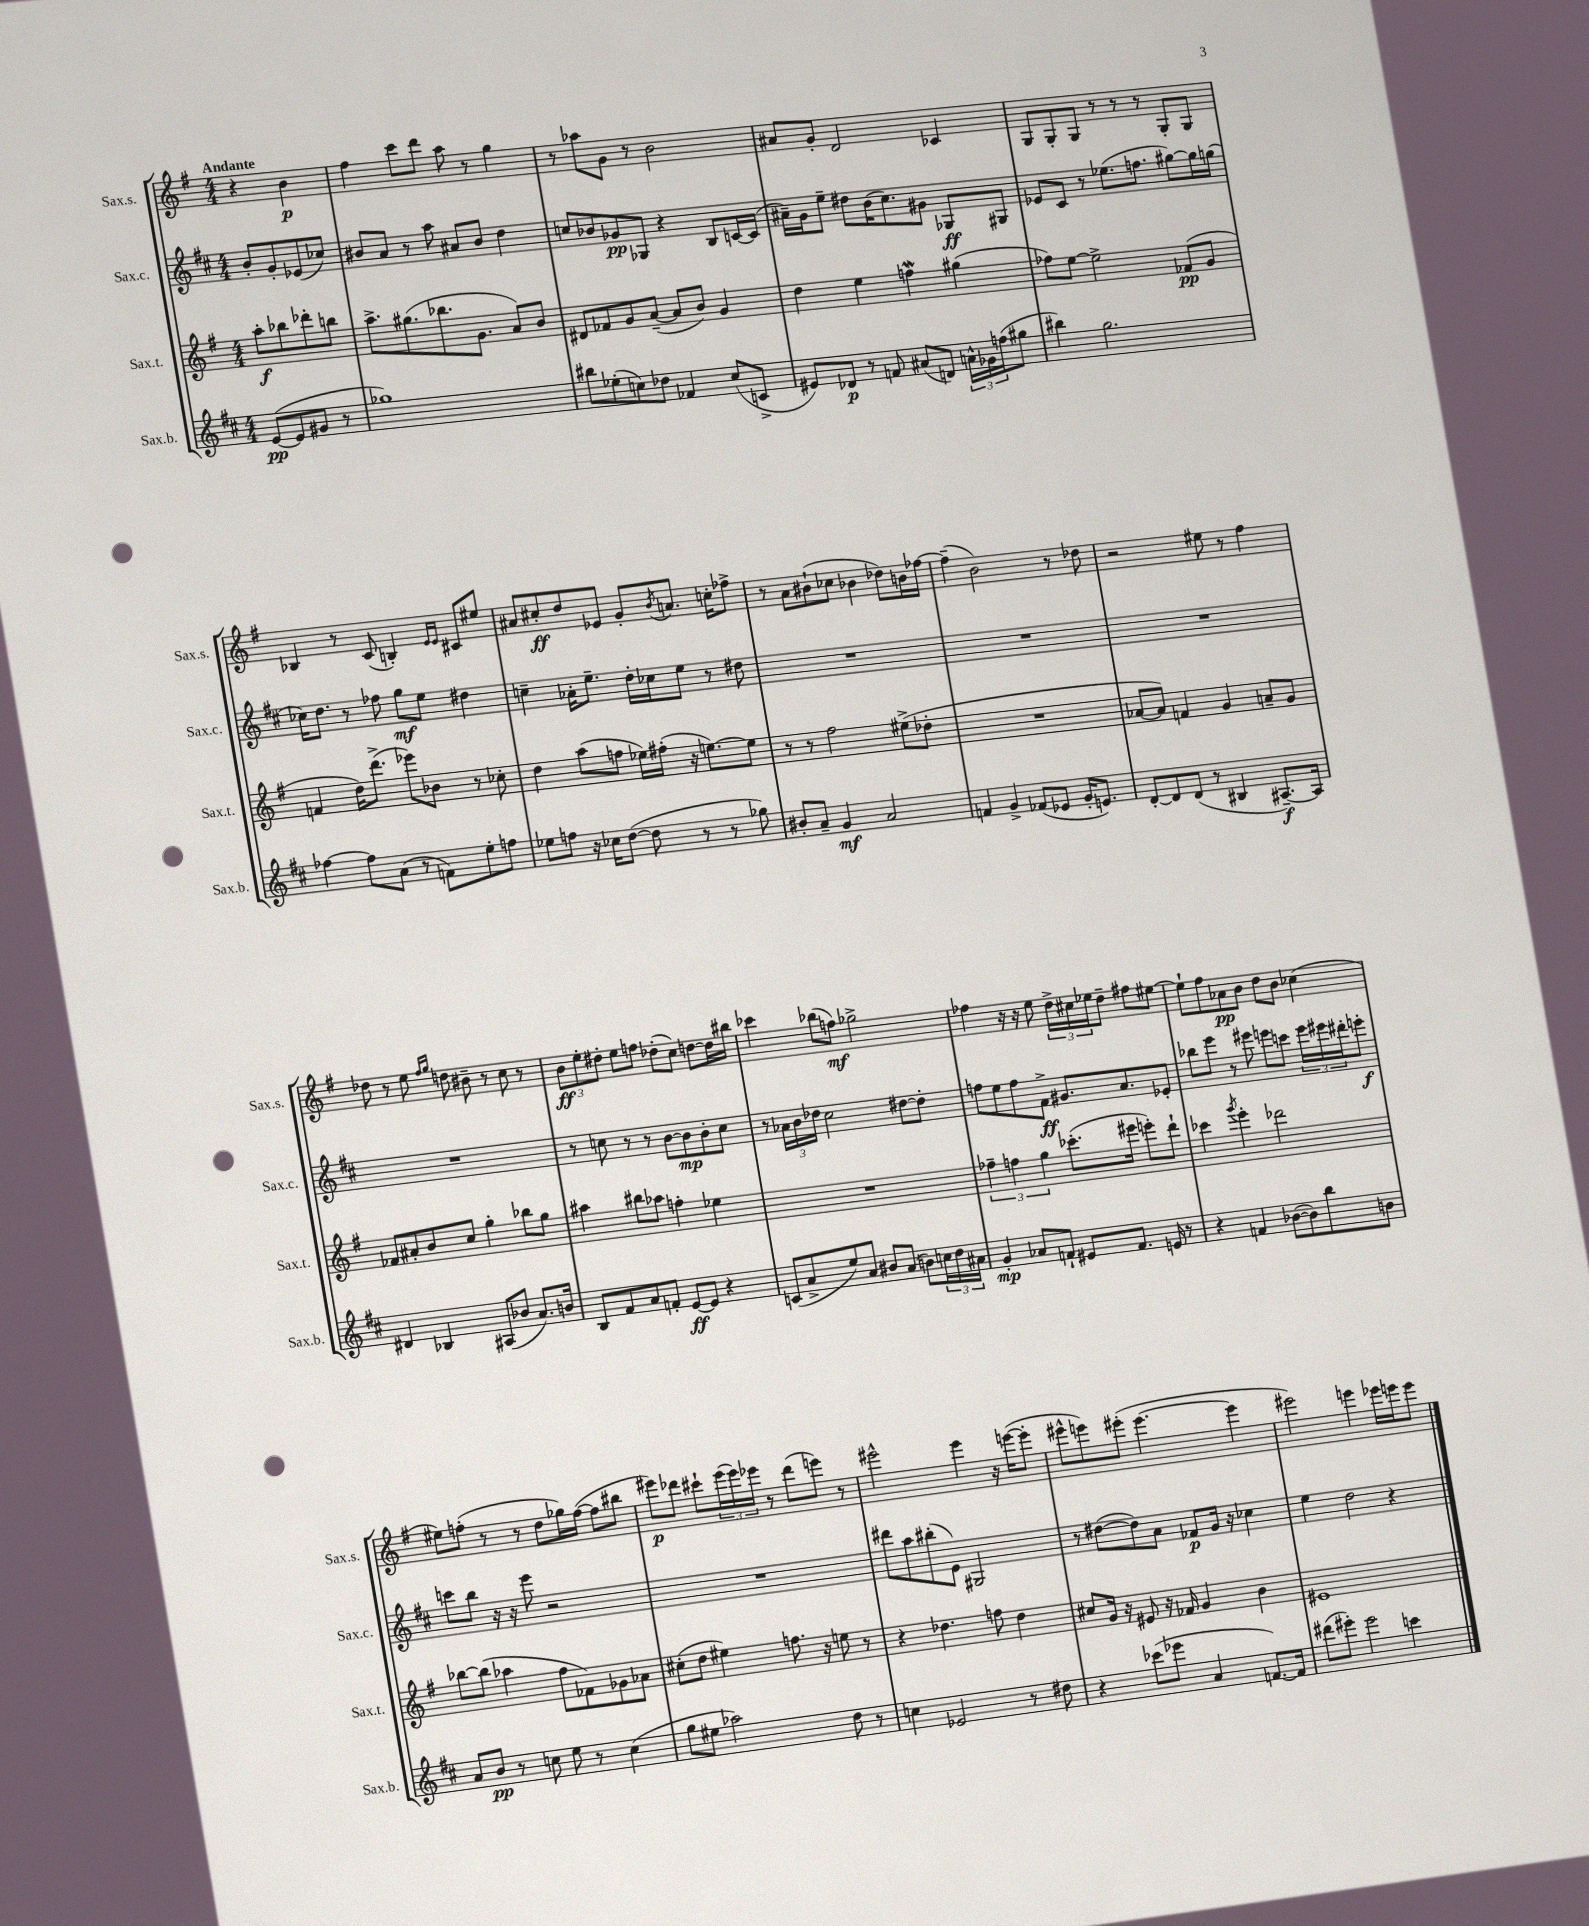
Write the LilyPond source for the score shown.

<<
\new StaffGroup <<
\new Staff = "s0" \with { instrumentName = "Sax.s." shortInstrumentName = "Sax.s." } {
    \clef treble \key g \major \numericTimeSignature \time 4/4 \partial 2 \tempo "Andante"
    r4 b'4\p |
    fis''4 c'''8 d'''8 a''8 r8 g''4 |
    r8 aes''8 g'8 r8 b'2 |
    ais'8 g'8-. d'2 ces'4 |
    g8 g8-. g8 r8 r8 r8 g8-. g8 |
    bes4 r8 c'8( b4-.) \grace { e'16 e'16 } cis'8 eis''8 |
    ais'8 cis''8-.\ff d''8 ees'8 g'8-. \acciaccatura { b'8 } a'8. c''16-. fes''8-> |
    r8 a'8 bis'8-!( ces''8 bes'4 des''8) b'16 fes''16~ |
    fes''4--( b'2) r8 des''8 |
    r2 eis''8 r8 fis''4 |
    des''8 r8 e''8 \grace { fis''16 g''16 } d''8 bis'8-- r8 c''8 r8 |
    \tuplet 3/2 { b'8\ff e''8-. dis''8-. } e''8 f''8 des''8-.( c''8) d''8~ d''16 bis''16 |
    ces'''4 bes''8( f''8\mf) ges''2-> |
    fes''4 r16 r16 e''8 \tuplet 3/2 { d''16-> cis''16 ees''16 } d''8-- fis''8 eis''8~ |
    eis''8-! fis''8 aes'8\pp b'8 d''8 b'8 ces''4( |
    eis''8) f''8-.( r8 r8 d''8 ges''16) f''16~( f''8 bis''8 |
    eis'''8\p) des'''8 cis'''8-! \tuplet 3/2 { eis'''16( eis'''16) ees'''16 } r8 des'''8( e'''8) r8 |
    eis'''2-^ eis'''4 r16 e'''16~( e'''8-. |
    eis'''8-^ e'''8) eis'''8-.( eis'''4.~ eis'''4 |
    eis'''2) e'''4 ees'''16 e'''16 e'''8 \bar "|." |
}
\new Staff = "s1" \with { instrumentName = "Sax.c." shortInstrumentName = "Sax.c." } {
    \clef treble \key d \major \numericTimeSignature \time 4/4 \partial 2
    b'8-. g'8-. ees'8( ces''8) |
    bis'8 a'8 r8 a''8 ais'8 bis'8 d''4 |
    c''8 bes'8 ges'8\pp ges8 r4 b8 c'16~ c'16( |
    ais'16--) g'16 e''8-- dis''8 b'16( cis''8.) gis'8 ges8\ff gis8 |
    ees'8 cis'8 r8 ees''8.( f''8. gis''8~) gis''16 g''16( |
    ces''16) d''8. r8 fes''8 g''8\mf e''8 dis''4 |
    c''4-- aes'16-. e''8.-- d''16-. ces''16 e''8 r8 dis''8 |
    R1 |
    R1 |
    R1 |
    R1 |
    r8 c''8 r8 r8 b'8~ b'8\mp b'8-. c''8 |
    r8 \tuplet 3/2 { aes'16 b'16 des''16 } cis''2 dis''8~ dis''8-. |
    f''8 e''8 f''8 fis'8->\ff gis'8. a'8. ees'8-. |
    bes''8 e'''8 r8 eis'''8 e'''8 c'''8 \tuplet 3/2 { e'''16 eis'''16 dis'''16-. } e'''8-.\f |
    c'''8 b''8 r16 r16 e'''8 r2 |
    R1 |
    dis'''8 a''8 bis''8-.( e'8) gis2 |
    r8 dis''8~( dis''8) a'8 fes'8\p g'16 r16 ces''4 |
    e''4 d''2 r4 \bar "|." |
}
\new Staff = "s2" \with { instrumentName = "Sax.t." shortInstrumentName = "Sax.t." } {
    \clef treble \key g \major \numericTimeSignature \time 4/4 \partial 2
    a''8-.\f bes''8 des'''8-. b''8 |
    a''8.-> gis''8.( bes''8. g'8. a'8) b'8 |
    dis'8 fes'8 g'8 a'8~--( a'8 b'8) g'4 |
    d''4 e''4 f''4\mordent gis''4( |
    fes''8) e''8~ e''2-> fes'8\pp( g'8 |
    f'4 d''16) d'''8.->( ees'''8) bes'8 r8 ces''8-. |
    d''4 a''8( f''8 ees''16) fis''16-.( r16 e''8.~) e''8 |
    r8 r8 fis''2 eis''8->( des''8-. |
    R1 |
    aes'8~ aes'8) f'4 g'4 a'8-- g'8 |
    fes'8 ais'8-. b'8 c''8 g''4-. bes''8 g''8 |
    ais''4 bis''8 aes''8 f''4-. ees''4 |
    R1 |
    \tuplet 3/2 { fes''4-- f''4 g''4 } ces'''8.-.( eis'''16 e'''8-.) d'''8-! |
    ces'''4 \acciaccatura { g'''8 } e'''4-. des'''2 |
    bes''8~ bes''8( aes''4 fis''8 fes'8) ges'8 aes'8 |
    cis''8-.( d''8 eis''4) f''8. r16 e''8 r8 |
    r4 des''4. f''8 des''4 |
    cis''8 g'16 r16 eis'8 r16 fes'16 g'4 b'4 |
    eis'1 \bar "|." |
}
\new Staff = "s3" \with { instrumentName = "Sax.b." shortInstrumentName = "Sax.b." } {
    \clef treble \key d \major \numericTimeSignature \time 4/4 \partial 2
    e'8~\pp( e'8 gis'8 r8 |
    ges''1) |
    bis''8 ees''8-.( c''8) des''8 fes'4 c''8( c'8-> |
    eis'8) des'8\p r8 f'8 ais'8( d'8) \tuplet 3/2 { a'16-^ ges'16 f''16( } gis''8 |
    bis''4) g''2. |
    fes''4~ fes''8 a'8( r8 f'8) e''8-. f''8 |
    ees''8 f''8 r16 ces''16 d''8~( d''8 r8 r8 ges''8) |
    bis'8-. a'8-- g'4\mf a'2 |
    f'4 g'4-> fes'8( ees'8 g'16-. e'8.) |
    d'8~-. d'8 d'8( r8 bis4 ais8.~--\f) ais16 |
    dis'4 bes4 ais8( bes'8 a'8.) b'16 |
    b8 fis'8 a'8 f'8-. e'8~\ff e'8 r4 |
    c'8( a'8-> e''8) a'8 bis'8 a'8( b'8) \tuplet 3/2 { c''16 d''16 ais'16 } |
    g'4-.\mp aes'8 f'8-! eis'8 f'8. e'16 r8 |
    r4 f'4 bes'8~( bes'8) b''8 b'8 |
    a'8 b'8\pp r8 c''8 e''8 r8 c''4( |
    g''8 eis''8 aes''2) d''8 r8 |
    c''4 ees'2 r8 dis''8 |
    r4 ces'''8( ees'''8 a'4 f'8.~) f'16 |
    dis'''8( eis'''8-.) eis'''2 c'''4 \bar "|." |
}
>>
>>
\layout { \context { \Score \remove "Bar_number_engraver" } }
